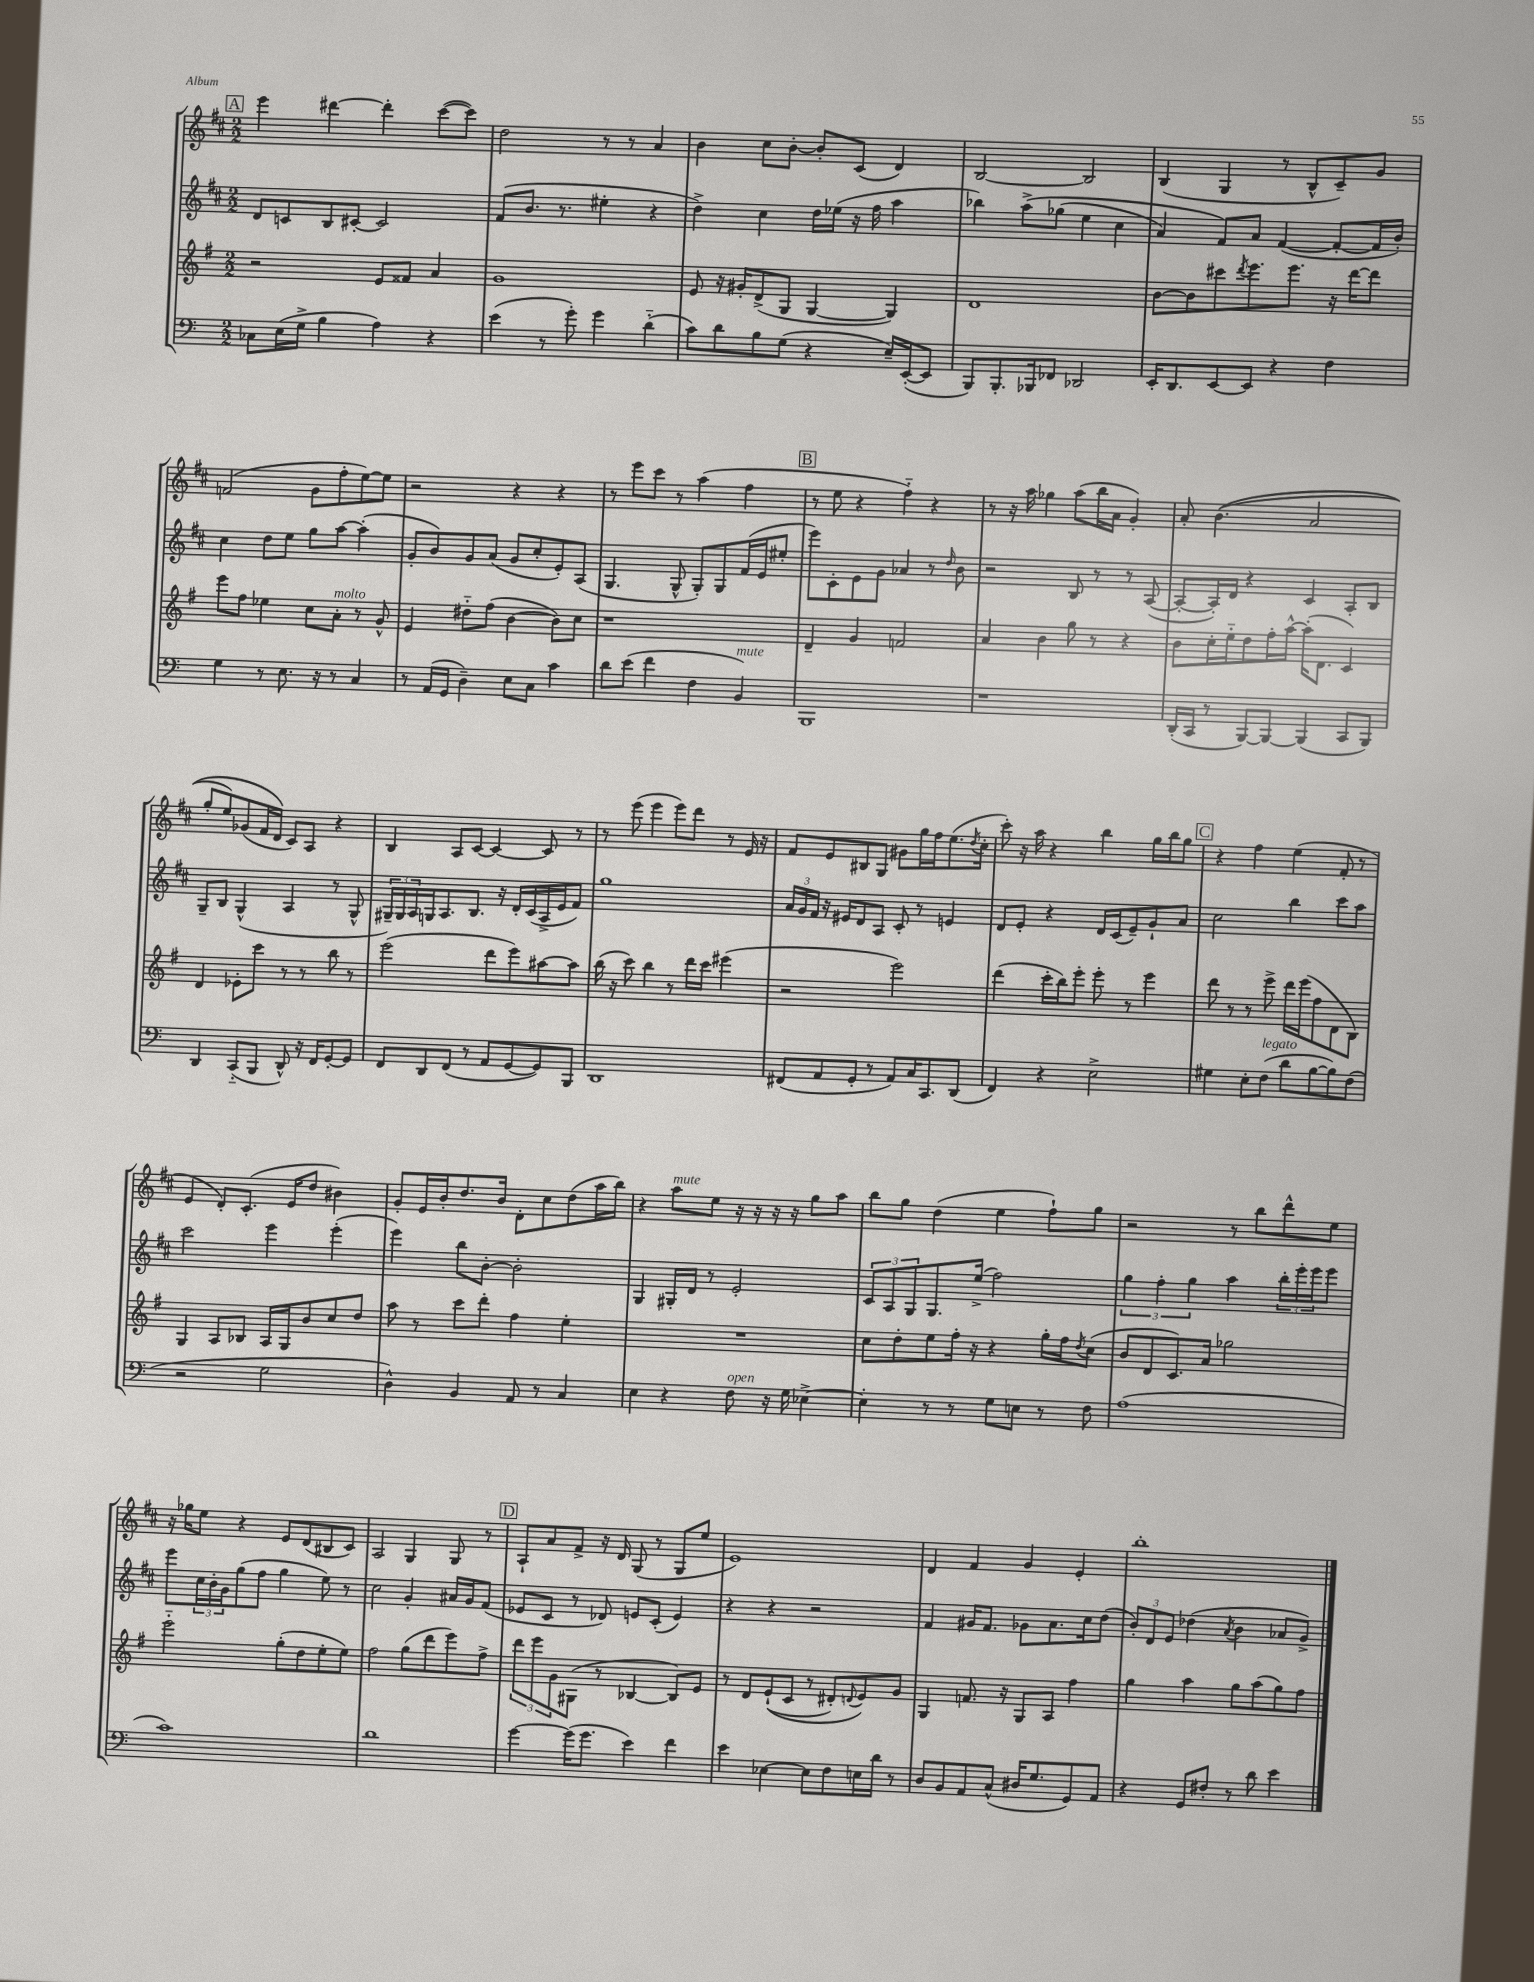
<<
\new StaffGroup <<
\new Staff = "s0" {
    \clef treble \key d \major \numericTimeSignature \time 2/2
    \mark \markup { \box "A" } e'''4 dis'''4~ dis'''4-. cis'''8~( cis'''8) |
    d''2 r8 r8 a'4 |
    b'4 cis''8 b'8~-. b'8-. cis'8( d'4) |
    b2~ b2 |
    b4( g4 r8 b8-^ cis'8--) g'8 |
    f'2( g'8 fis''8-. e''8~) e''8 |
    r2 r4 r4 |
    r8 e'''8 cis'''8 r8 a''4( fis''4 |
    \mark \markup { \box "B" } r8 e''8 r4 fis''4-_) r4 |
    r8 r16 a''16 ges''4 a''8( b''16 a'16 g'4-.) |
    a'8-. b'4.(\( a'2 |
    g''8-. e''8) ges'8( fis'16 d'16\) cis'8) a8 r4 |
    b4 a8 cis'8~ cis'4~ cis'8 r8 |
    r8 e'''8( e'''4 e'''8) d'''8 r8 e'16 r16 |
    fis'8 e'8 bis8 g8 gis'8 g''16 fis''16 e''8.( \acciaccatura { d''8 } cis''16-. |
    cis'''8-.) r16 a''16 r4 b''4 g''16 b''16 g''8 |
    \mark \markup { \box "C" } r4 fis''4 e''4( fis'8-. r8 |
    e'4 d'8-.) cis'8.-.( e'16 d''8 bis'4) |
    g'8-. e'16 b'16-. d''8. b'16 d'8-. cis''8 d''8( a''16 b''16) |
    r4 a''8^\markup { \italic "mute" } e''8 r16 r16 r16 r16 g''8 a''8 |
    b''8 g''8 d''4( e''4 fis''8-!) g''8 |
    r2 r8 b''8 d'''8-^ e''8 |
    r16 ges''16 e''8 r4 e'8 d'8( bis8 cis'8) |
    a2 g4 g8 r8 |
    \mark \markup { \box "D" } a8-! a'8 fis'8-> r16 d'16 g8( r8 g8 e''8 |
    e'1) |
    d'4 fis'4 g'4 e'4-. |
    b''1-. \bar "|." |
}
\new Staff = "s1" {
    \clef treble \key d \major \numericTimeSignature \time 2/2
    \mark \markup { \box "A" } d'8 c'8 b8 cis'8~-. cis'2 |
    fis'8( b'8. r8. eis''4-. r4 |
    d''4->) cis''4 d''16 ees''16( r16 fis''16 a''4 |
    bes''4) a''8->\( ges''8( e''4 cis''4 |
    a'4) fis'8\) a'8 fis'4~( fis'8~-. fis'16 b'16-.) |
    cis''4 d''8 e''8 g''8 a''8~ a''4-.( |
    g'8-. b'8) g'8 a'8( g'8 cis''8-. e'8-.) a8( |
    g4. g8-^ g8-.) g8 fis'16( e'16 eis''8-. |
    \mark \markup { \box "B" } e'''8) cis'8-. e'8 g'8 aes'4 r8 \grace { d''16 } b'8 |
    r2 b8 r8 r8 a8~( |
    a8~-. a16-.) d'16 r4 cis'4 a8-. b8 |
    g8-- b8 g4-^( a4 r8 g8-^ |
    \tuplet 3/2 { gis16--) gis16 a16 } g16 a8. b8. r16 d'16-. cis'16( a16-> e'16 fis'8) |
    g''1 |
    \tuplet 3/2 { a'16 g'16 fis'16 } r16 eis'16 d'8 a8 cis'8-. r8 e'4 |
    d'8 e'8-. r4 d'16 cis'16( e'8--) g'8-! a'8 |
    \mark \markup { \box "C" } cis''2 b''4 cis'''8 a''8 |
    cis'''2 e'''4 e'''4-.( |
    e'''4) b''8 b'8~-. b'2-. |
    g4 gis16-. d'16 r8 e'2-. |
    \tuplet 3/2 { cis'8 a8 g8 } g8. e''16->( fis''2) |
    \tuplet 3/2 { g''4 fis''4-. g''4 } a''4 \tuplet 3/2 { b''16-. e'''16-. e'''16 } e'''8 |
    e'''8 \tuplet 3/2 { cis''16 b'16-. g'16 } g''8( fis''8 g''4 e''8) r8 |
    cis''2 g'4-. ais'16 g'16 fis'8( |
    \mark \markup { \box "D" } ees'8 cis'8 r8 des'8) e'8 cis'8-.( e'4) |
    r4 r4 r2 |
    fis'4 gis'16 fis'8. ges'8 a'8. cis''16 d''8( |
    \tuplet 3/2 { b'8-.) d'8 e'8 } des''4( \acciaccatura { a'8 } b'4 aes'8 g'8->) \bar "|." |
}
\new Staff = "s2" {
    \clef treble \key g \major \numericTimeSignature \time 2/2
    \mark \markup { \box "A" } r2 e'8 fisis'8 a'4 |
    g'1 |
    e'8 r16 gis'16-. d'8->( g8 g4~ g4) |
    d'1 |
    b'8~ b'8 cis'''8 \acciaccatura { d'''8 } e'''8. e'''8. r16 d'''16~ d'''8 |
    e'''8 fis''8 ees''4 c''8 a'8-.^\markup { \italic "molto" } r8 g'8-^ |
    e'4 dis''8-_ fis''8( b'4~ b'8) c''8 |
    r1 |
    \mark \markup { \box "B" } d'4-- g'4 f'2 |
    a'4 b'4 g''8 r8 r4 |
    b'8 c''16-. e''16-_ d''8 fis''16-. a''16~-^ a''16-.( d'8. c'4) |
    d'4 ees'8-. c'''8 r8 r8 b''8 r8 |
    e'''2( d'''8 e'''8) ais''8~ ais''8 |
    b''16( r16 c'''8) b''4 r8 d'''16 c'''16 eis'''4( |
    r2 e'''2) |
    d'''4( c'''16-. b''16) e'''8-. e'''8-. r8 e'''4 |
    \mark \markup { \box "C" } d'''8 r8 r8 e'''8-> d'''16 e'''16( fis''8 d'8 b8) |
    g4 a8 bes8 a16 g16 b'8 c''8 d''8 |
    a''8 r8 c'''8 d'''8-. fis''4 e''4-. |
    R1 |
    c''8 d''8-. e''8 fis''16-. r16 r4 g''16-. fis''16 \acciaccatura { d''8 } c''8( |
    b'8 d'8 c'8.) a'16 ges''2 |
    e'''2-_ g''8-.( d''8 e''8-. e''8) |
    fis''2 g''8( d'''8 e'''8) fis''8-> |
    \mark \markup { \box "D" } \tuplet 3/2 { d'''8 e'''8 g'8 } gis8( r8 bes4~ bes8) e'8 |
    r8 d'8 e'8-!(\( c'8 r8 dis'8-.) \appoggiatura { d'8 } e'8\) g'8 |
    g4 f'8. r16 g8 a8 fis''4 |
    g''4 a''4 g''8 a''8( g''8) fis''8 \bar "|." |
}
\new Staff = "s3" {
    \clef bass \key c \major \numericTimeSignature \time 2/2
    \mark \markup { \box "A" } ces8 e16( g16-> b4 a4) r4 |
    e'4( r8 g'8-.) g'4 d'4-_( |
    c'8) d'8 b8 g8( r4 e16--) e,16~-.( e,8 |
    b,,8) b,,8.-. bes,,16 fes,8 des,2 |
    e,16-. d,8. e,8~ e,8 r4 f4 |
    g4 r8 e8. r16 r8 c4 |
    r8 a,16( g,16 d4--) e8 c8 c'4 |
    d'8 e'8( f'4 f4 b,4^\markup { \italic "mute" }) |
    \mark \markup { \box "B" } b,,1 |
    r1 |
    d,16-.( c,16 r8 b,,8~) b,,8~ b,,4( c,8 b,,8) |
    d,4 c,8-_( b,,8 d,8-^) r16 f,16 g,8~-. g,8 |
    f,8 d,8 f,8( r8 a,8 g,8~ g,8) b,,8 |
    d,1 |
    fis,8( a,8 g,8-. r8 a,8) c16 c,8. d,8( |
    f,4) r4 e2-> |
    \mark \markup { \box "C" } gis4 e8-. f8^\markup { \italic "legato" }( d'8 b8~ b8) f8( |
    r2 g2 |
    d4-^) b,4 a,8 r8 c4 |
    e4 r4 f8^\markup { \italic "open" } r16 g16 ees4~-> |
    ees4-. r8 r8 g8 e8 r8 f8 |
    a1( |
    c'1) |
    d'1 |
    \mark \markup { \box "D" } g'4~ g'16( g'8. e'4) f'4 |
    e'4 ees4~ ees8 f8 e16 d'16 r8 |
    d8 b,8 a,8 c8-^( dis16 g8. g,8) a,8 |
    r4 g,8 fis8-. r8 d'8 e'4 \bar "|." |
}
>>
>>
\layout { \context { \Score \remove "Bar_number_engraver" } }
